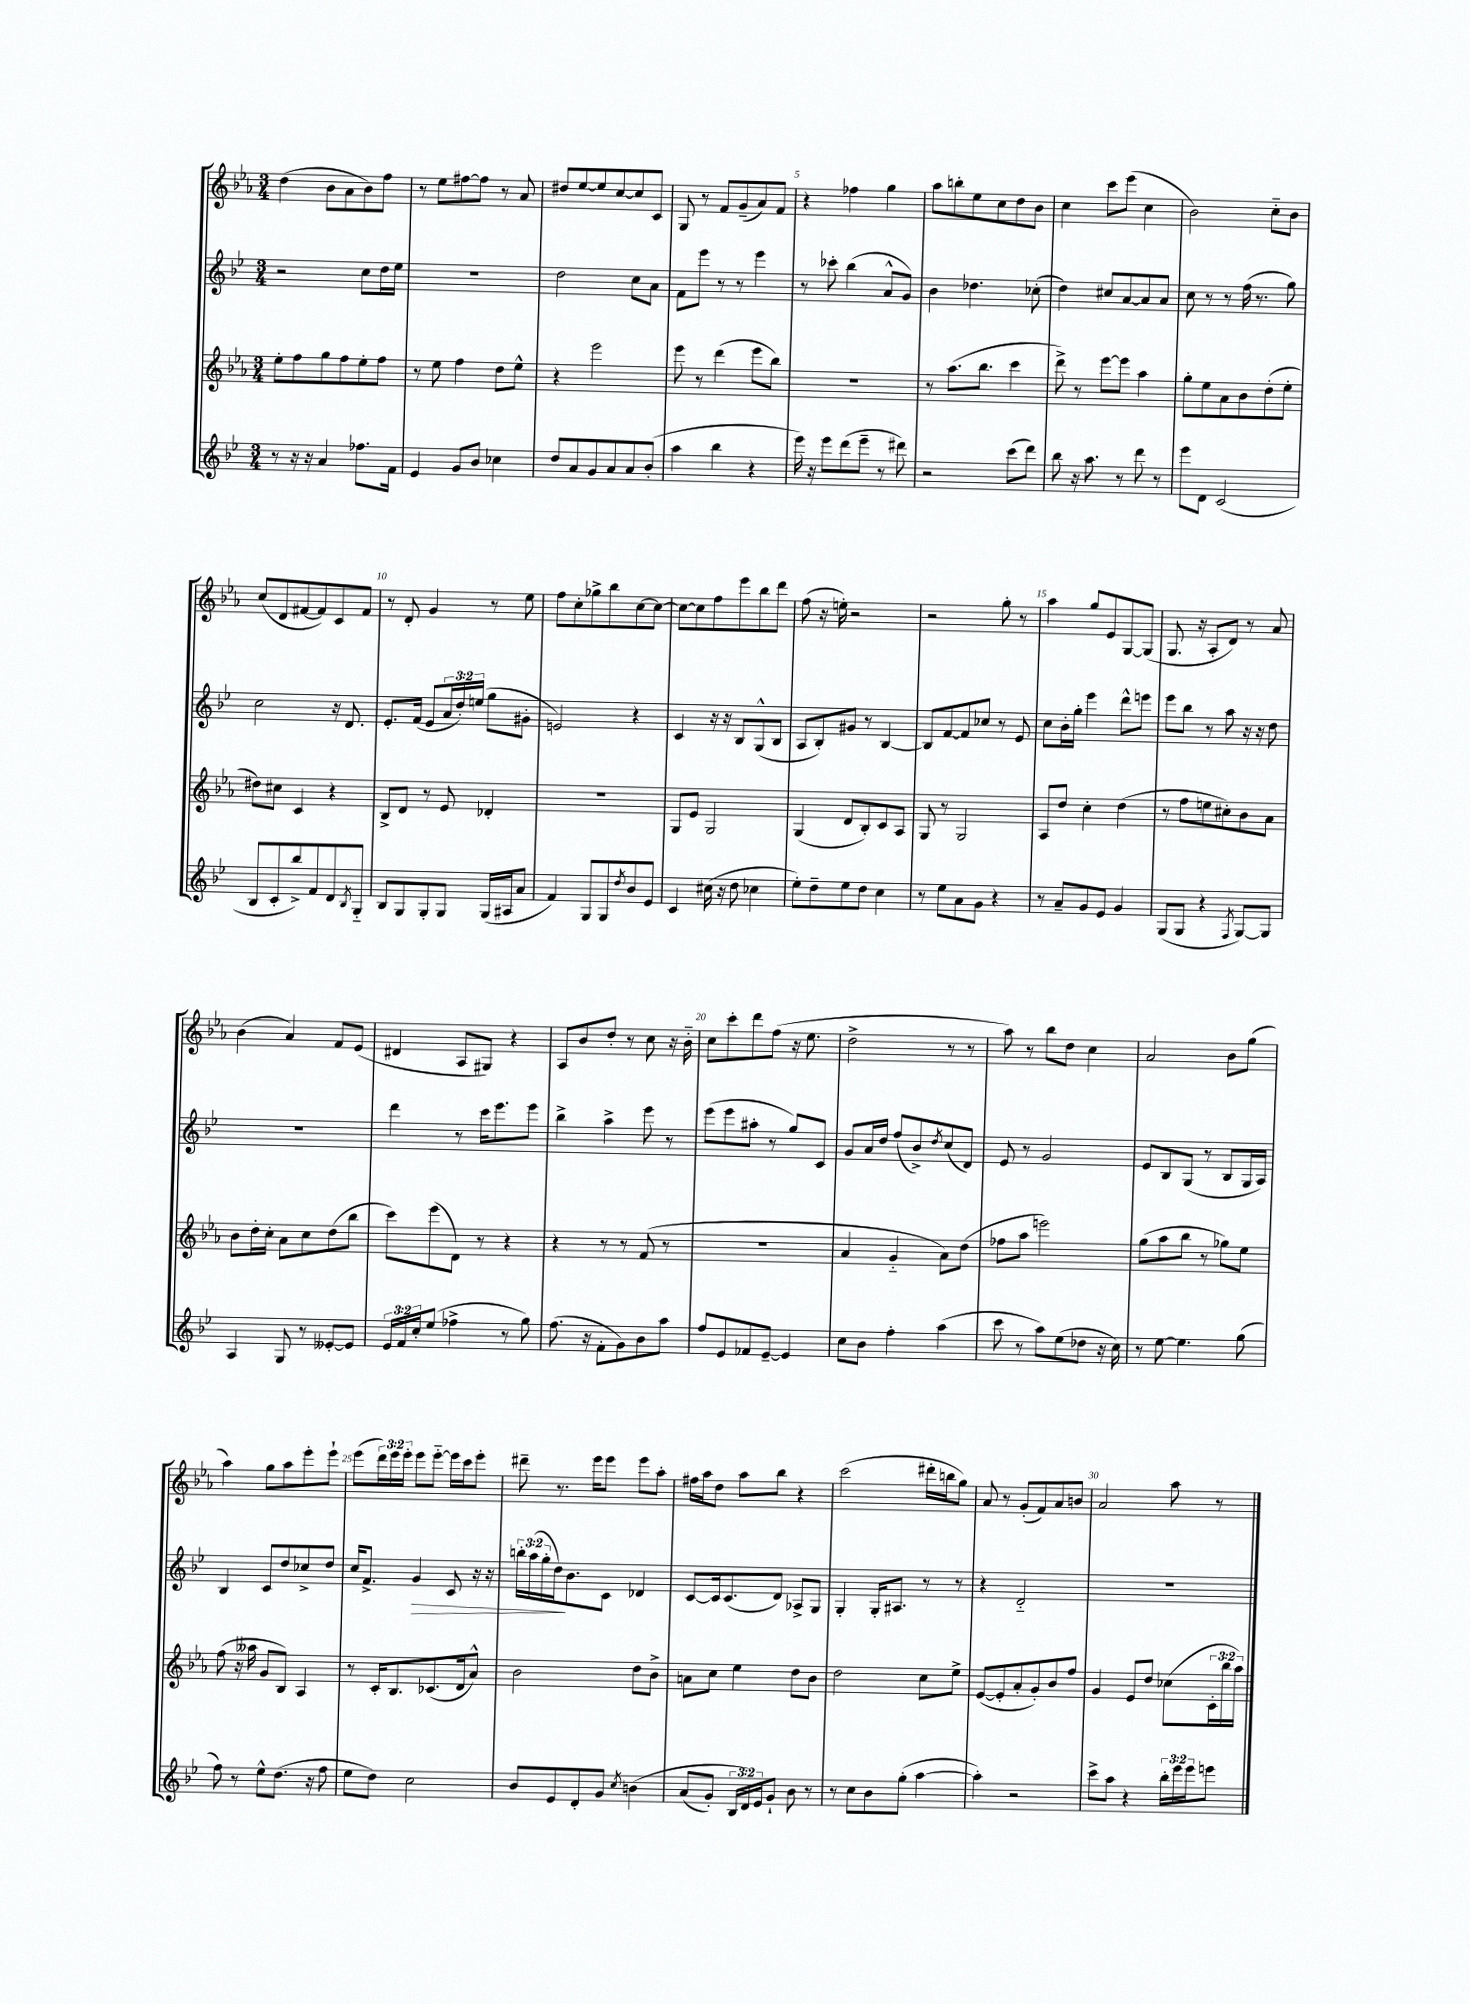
<<
\new StaffGroup <<
\new Staff = "s0" {
    \clef treble \key ees \major \numericTimeSignature \time 3/4 \override Staff.TupletNumber.text = #tuplet-number::calc-fraction-text
    d''4( bes'8 aes'8 bes'8) f''8 |
    r8 ees''8 fis''8~ fis''8 r8 aes'8 |
    dis''8 ees''8~ ees''8 c''8~ c''8 c'8 |
    g8 r8 f'8 g'8--( aes'8) f'8 |
    r4 fes''4 g''4 |
    aes''8 b''8-. ees''8 c''8 d''8 bes'8 |
    c''4 c'''8 ees'''8( c''4 |
    bes'2) c''8-_ bes'8 |
    c''8( d'8 fis'8~ fis'8) c'8 fis'8 |
    r8 d'8-. g'4 r8 ees''8 |
    f''8 c''8-. ges''8-> bes''8 c''8~ c''8~ |
    c''8~ c''8 f''8 ees'''8 bes''8 d'''8 |
    f''8( r16 e''16-.) r2 |
    r2 g''8-. r8 |
    aes''4 g''8 ees'8 g8~ g8( |
    g8. r16 aes8-. d'8) r8 aes'8 |
    bes'4( aes'4) f'8 ees'8( |
    dis'4 aes8 gis8) r4 |
    aes8 bes'8 d''8-. r8 c''8 r16 bes'16-_ |
    c''8 c'''8-. d'''8 f''8( r16 ees''8. |
    d''2-> r8 r8 |
    aes''8) r8 bes''8 d''8 c''4 |
    aes'2 bes'8 g''8( |
    aes''4) g''8 aes''8 ees'''8-. ees'''8-! |
    ees'''8( \tuplet 3/2 { d'''16) ees'''16 ees'''16-. } ees'''8 ees'''8~-_ ees'''16 c'''16 ees'''8-. |
    dis'''8-- r8. ees'''16 ees'''8 ees'''8 aes''8-. |
    fis''16 aes''16 d''8 aes''8 bes''8 r4 |
    c'''2( dis'''16-. b''16 g''8) |
    aes'8 r8 g'8-.( f'8) aes'8 b'8 |
    aes'2 aes''8 r8 \bar "|." |
}
\new Staff = "s1" {
    \clef treble \key bes \major \numericTimeSignature \time 3/4 \override Staff.TupletNumber.text = #tuplet-number::calc-fraction-text
    r2 c''8 d''16 ees''16 |
    R2. |
    d''2 c''8 a'8 |
    f'8 ees'''8 r8 r8 ees'''4 |
    r8 ces'''8-. bes''4( a'8-^ g'8) |
    bes'4 des''4. ces''8-.( |
    d''4) cis''8 a'8~ a'8 a'8 |
    c''8 r8 r8 f''16( r8. g''8) |
    c''2 r16 d'8. |
    ees'8.-. f'16( ees'8 \tuplet 3/2 { a'16 d''16-.) e''16( } g''8 gis'8-. |
    e'2) r4 |
    c'4 r16 r16 bes8 g8-^( bes8 |
    a8 bes8-.) gis'8 r8 bes4~ |
    bes8 f'8~ f'8 ces''8 r8 ees'8 |
    c''8 bes'16-. g''16-. ees'''4 d'''8-^ e'''8 |
    ees'''8 bes''8 r8 a''8 r16 r16 d''8 |
    R2. |
    d'''4 r8 c'''16 ees'''8. ees'''8 |
    bes''4-> a''4-> ees'''8 r8 |
    ees'''8( ees'''8 ais''8-. r8 g''8) c'8 |
    g'8 a'16 d''16 f''8( bes'8->) \acciaccatura { d''8 } c''8( d'8) |
    ees'8 r8 g'2 |
    ees'8 bes8 g8( r8 bes8 g16 a16) |
    bes4 c'8 d''8 ces''8-> d''8 |
    c''16 f'8.-> g'4\> c'8 r16 r16 |
    \tuplet 3/2 { b''16-. a''16( g''16-. } d''16\!) bes'8. c'8 des'4 |
    c'8~ c'16 c'8.( d'8) aes8-> g8 |
    g4-. g16-. ais8. r8 r8 |
    r4 d'2-_ |
    R2. \bar "|." |
}
\new Staff = "s2" {
    \clef treble \key ees \major \numericTimeSignature \time 3/4 \override Staff.TupletNumber.text = #tuplet-number::calc-fraction-text
    ees''8-. f''8 g''8 f''8 ees''8-. f''8 |
    r8 ees''8 f''4 d''8 ees''8-^ |
    r4 ees'''2 |
    ees'''8 r8 d'''4( ees'''8 bes''8) |
    R2. |
    r8 aes''8.( bes''8. c'''4 |
    d'''8->) r8 ees'''8~ ees'''8 aes''4 |
    g''8-. ees''8 aes'8 bes'8 d''8-.( ees''8-. |
    dis''8) cis''8 c'4 r4 |
    bes8-> d'8 r8 ees'8 des'4-. |
    R2. |
    g8 ees'8 g2 |
    g4( d'8 bes8-.) c'8 aes8 |
    g8 r8 g2 |
    aes8 d''8 c''4-. d''4( |
    r8 f''8 e''8 cis''8-.) bes'8 aes'8 |
    bes'8 d''16-. c''16-. aes'8 c''8 d''8( bes''8 |
    c'''8) ees'''8( d'8) r8 r4 |
    r4 r8 r8 f'8( r8 |
    R2. |
    aes'4 g'4-_ aes'8) d''8( |
    fes''8 aes''8 e'''2) |
    g''8( aes''8 bes''8 r8 ges''8) ees''8 |
    f''8( r16 aeses''16 g'8 bes8) aes4 |
    r8 c'16-. bes8. ces'8.( d'16 aes'8-^) |
    bes'2 d''8 bes'8-> |
    a'8 c''8 ees''4 d''8 bes'8 |
    d''2 c''8 ees''8-> |
    ees'8~( ees'8-. aes'8-. g'8-.) bes'8 f''8 |
    g'4 ees'8 d''8 ces''8( \tuplet 3/2 { c'16-. bes''16 aes''16) } \bar "|." |
}
\new Staff = "s3" {
    \clef treble \key bes \major \numericTimeSignature \time 3/4 \override Staff.TupletNumber.text = #tuplet-number::calc-fraction-text
    r8 r16 r16 a'4 fes''8. f'16 |
    ees'4 g'8 bes'8 ces''4 |
    d''8 a'8 g'8 a'8 a'8 bes'8-.( |
    a''4 bes''4 r4 |
    ees'''16) r16 ees'''8 d'''8( ees'''8-- r8 dis'''8) |
    r2 c'''8( d'''8) |
    bes''8 r16 a''8. r8 d'''8 r8 |
    ees'''8 d'8 c'2( |
    bes8 c'8-. bes''8->) f'8 d'8 \acciaccatura { bes8 } g8-_ |
    bes8 g8 g8-. g8 g16( ais16 a'8 |
    f'4) g8 g8 \acciaccatura { d''8 } bes'8 ees'8 |
    c'4 cis''16( r16 d''8 ces''4 |
    ees''8-.) d''8-- ees''8 d''8 c''4 |
    r8 ees''8 a'8 g'8 r4 |
    r8 a'8-- g'8 ees'8 g'4 |
    g8( g8 r4 \acciaccatura { f8 } g8~) g8 |
    a4 g8 r8 eeses'8~-. eeses'8 |
    \tuplet 3/2 { ees'16 f'16 c''16-. } ees''8( fes''4-> r8 g''8) |
    f''8.( r16 f'8-. g'8) bes'8 a''8 |
    f''8 ees'8 fes'8 ees'8~-- ees'4 |
    c''8 bes'8 f''4-. a''4( |
    c'''8 r8 a''8) ees''8( des''8 r16 c''16) |
    r8 ees''8~ ees''4. g''8( |
    f''8) r8 ees''8-^ d''8.( r16 f''8 |
    ees''8 d''8) c''2 |
    bes'8 ees'8 d'8-. g'8 \acciaccatura { c''8 } b'4\( |
    a'8( g'8-.) \tuplet 3/2 { bes16 d'16\) ees'16 } g'8-! bes'8 r8 |
    r8 c''8 bes'8 g''8-.( a''4~ |
    a''4-.) r2 |
    c'''8-> a''8 r4 \tuplet 3/2 { bes''16-. ees'''16 ees'''16 } e'''8 \bar "|." |
}
>>
>>
\layout { \context { \Score \override BarNumber.break-visibility = ##(#f #t #t) barNumberVisibility = #(every-nth-bar-number-visible 5) } }
